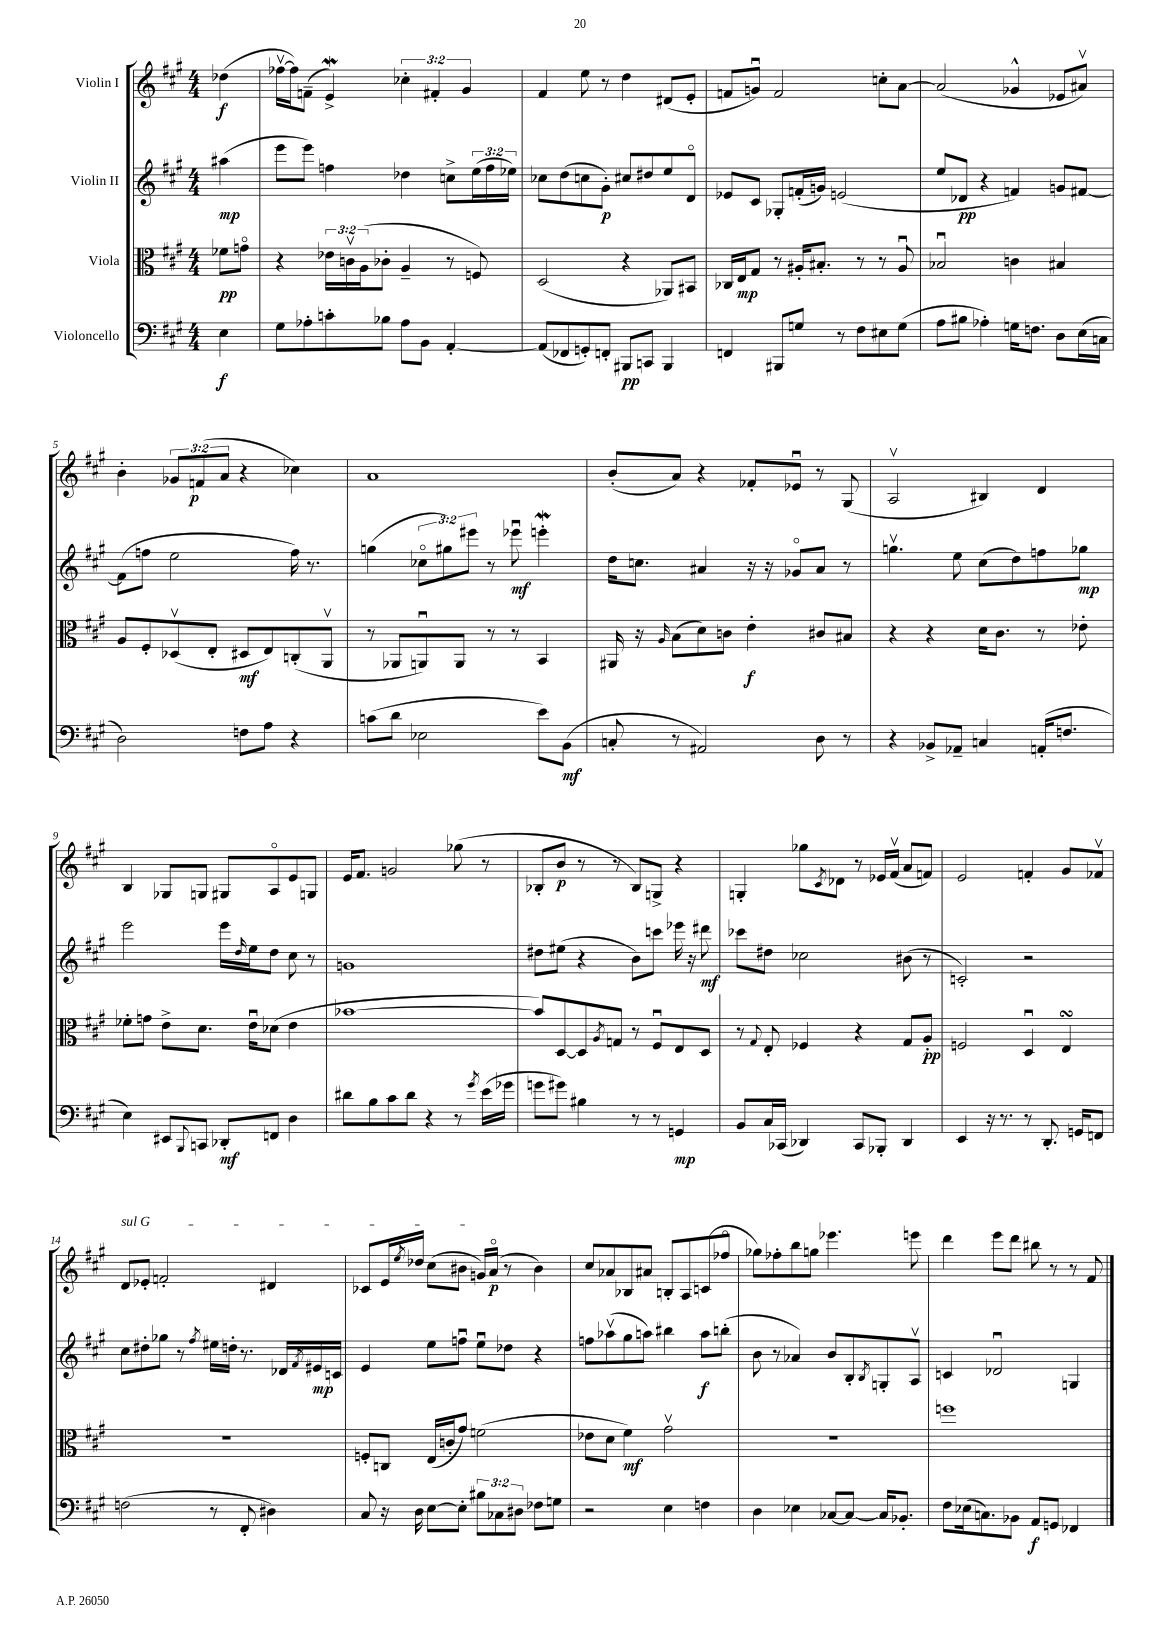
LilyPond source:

<<
\new StaffGroup <<
\new Staff = "s0" \with { instrumentName = "Violin I" } {
    \clef treble \key a \major \numericTimeSignature \time 4/4 \override Staff.TupletNumber.text = #tuplet-number::calc-fraction-text \partial 4
    des''4\f( |
    fes''16~\upbow fes''16) f'8--( e'4->\mordent) \tuplet 3/2 { ces''4-. fis'4-. gis'4 } |
    fis'4 e''8 r8 d''4 dis'8( e'8-. |
    f'8 g'8\downbow) f'2 c''8-. a'8~ |
    a'2( ges'4-^ ees'8 ais'8\upbow) |
    b'4-. \tuplet 3/2 { ges'8 f'8\p( a'8 } r4 ces''4) |
    a'1 |
    b'8-.( a'8) r4 fes'8-. ees'8\downbow r8 gis8( |
    a2\upbow bis4) d'4 |
    b4 ges8 g8 gis8 a8\flageolet e'8 g8 |
    e'16 fis'8. g'2 ges''8( r8 |
    bes8-. b'8\p r8 r8 bes8) g8-> r4 |
    g4-. ges''8 \acciaccatura { cis'8 } des'8 r8 ees'16 fis'16\upbow( a'8 f'8) |
    e'2 f'4-. gis'8 fes'8\upbow |
    \once \override TextSpanner.bound-details.left.text = \markup { \italic "sul G" } d'8\startTextSpan ees'8-. f'2-. dis'4 |
    ces'8 e'16 \acciaccatura { e''8 } des''16 cis''8( bis'8 g'16) a'16\flageolet\p\stopTextSpan( r8 bis'4) |
    cis''8 aes'8 bes8 ais'8 b8-. a8 c'8( fes''8\flageolet |
    ges''8) fes''8-. b''8 g''8 ees'''4. e'''8 |
    d'''4 e'''8 d'''8 bis''8 r8 r8 fis'8 \bar "|." |
}
\new Staff = "s1" \with { instrumentName = "Violin II" } {
    \clef treble \key a \major \numericTimeSignature \time 4/4 \override Staff.TupletNumber.text = #tuplet-number::calc-fraction-text \partial 4
    ais''4\mp( |
    e'''8 e'''8) f''4 des''4 c''8-> \tuplet 3/2 { e''16( f''16 ees''16) } |
    ces''8 d''8( c''8 gis'8-.\p) cis''8 dis''8 e''8 d'8\flageolet |
    ees'8 cis'8 ges8-. f'16-.( g'16) e'2( |
    e''8 des'8\pp r4 f'4) g'8 fis'8~ |
    fis'8( f''8 e''2 f''16) r8. |
    g''4( \tuplet 3/2 { ces''8\flageolet gis''8) eis'''8 } r8 ees'''8\downbow\mf e'''4-.\mordent |
    d''16 c''8. ais'4 r16 r16 ges'8\flageolet ais'8 r8 |
    g''4.\upbow e''8 cis''8( d''8) f''8 ges''8\mp |
    e'''2 e'''16 \grace { d''16 } e''16 d''8 cis''8 r8 |
    g'1 |
    dis''8 eis''8( r4 b'8) c'''8 ees'''16 r16 dis'''8\mf |
    ces'''8 dis''8 ces''2 bis'8( r8 |
    c'2-.) r2 |
    cis''8 dis''8-. ges''8 r8 \acciaccatura { fis''8 } eis''16 d''16-. r8. des'16 \acciaccatura { fis'8 } eis'16\mp c'16 |
    e'4 e''8 f''8\downbow e''8\downbow des''8 r4 |
    f''8 aes''8\upbow( gis''8 a''8) bis''4 a''8\f b''8-.( |
    b'8 r8 aes'4) b'8 b8-. \acciaccatura { b8 } g8-. a8\upbow |
    c'4 des'2\downbow g4 \bar "|." |
}
\new Staff = "s2" \with { instrumentName = "Viola" } {
    \clef alto \key a \major \numericTimeSignature \time 4/4 \override Staff.TupletNumber.text = #tuplet-number::calc-fraction-text \partial 4
    fes'8\pp g'8\flageolet |
    r4 \tuplet 3/2 { ees'16 c'16\upbow a16( } ces'8-. a4-- r8 f8) |
    d2( r4 aes,8) bis,8 |
    ces16 e16\mp gis8 r8 ais16-. bis8.-. r8 r8 ais8\downbow |
    bes2\downbow c'4 bis4 |
    a8 fis8-. des8\upbow( e8-. dis8\mf e8) c8-.( a,8\upbow |
    r8 aes,8 a,8\downbow) a,8 r8 r8 b,4 |
    ais,16 r16 \grace { a16 } b8( d'8) c'8 e'4-.\f cis'8 bis8 |
    r4 r4 d'16 cis'8. r8 ees'8-. |
    fes'8-. g'8 e'8-> d'8. e'16\downbow des'8( e'4 |
    bes'1~ |
    bes'8) d8~ d8 \acciaccatura { a8 } g8 r8 fis8\downbow e8 d8 |
    r8 \appoggiatura { gis8 } e8-. fes4 r4 gis8 a8-.\pp |
    f2 d4\downbow e4\turn |
    R1 |
    f8-. c8 e16( c'16-. gis'8) f'2( |
    ees'8 d'8 fis'4\mf) gis'2\upbow |
    R1 |
    f''1 \bar "|." |
}
\new Staff = "s3" \with { instrumentName = "Violoncello" } {
    \clef bass \key a \major \numericTimeSignature \time 4/4 \override Staff.TupletNumber.text = #tuplet-number::calc-fraction-text \partial 4
    e4\f |
    gis8 aes8-. c'8-. bes8 aes8 b,8 a,4~-. |
    a,8( fes,8 g,8-.) f,8-. bis,,8\pp c,8 bis,,4 |
    f,4 bis,,8 g8 r8 fis8 eis8 g8( |
    a8 bis8 aes4-.) g16 f8. d8 e16( c16 |
    d2) f8 a8 r4 |
    c'8( d'8 ees2 e'8) b,8\mf( |
    c8-. r8 ais,2) d8 r8 |
    r4 bes,8-> aes,8-- c4 a,16-.( f8. |
    e4) eis,8 \appoggiatura { b,,8 } c,8 des,8-.\mf f,8 d4 |
    dis'8 b8 cis'8 dis'8 r4 r8 \acciaccatura { gis'8 } e'16( ges'16 |
    g'8 gis'8) bis4 r8 r8 g,4\mp |
    b,8 cis16 ces,16( des,4) ces,8 bes,,8-. des,4 |
    e,4 r16 r8. r8 d,8.-. g,16 f,8 |
    f2( r8 fis,8-. dis4) |
    cis8 r16 d16 e8~ e8-. \tuplet 3/2 { bis8 ces8 dis8 } fes8 g8 |
    r2 e4 f4 |
    d4 ees4 ces8~ ces8~ ces16 bes,8.-. |
    fis8 ees16( c8.) bes,8 a,8\f g,8 fes,4 \bar "|." |
}
>>
>>
